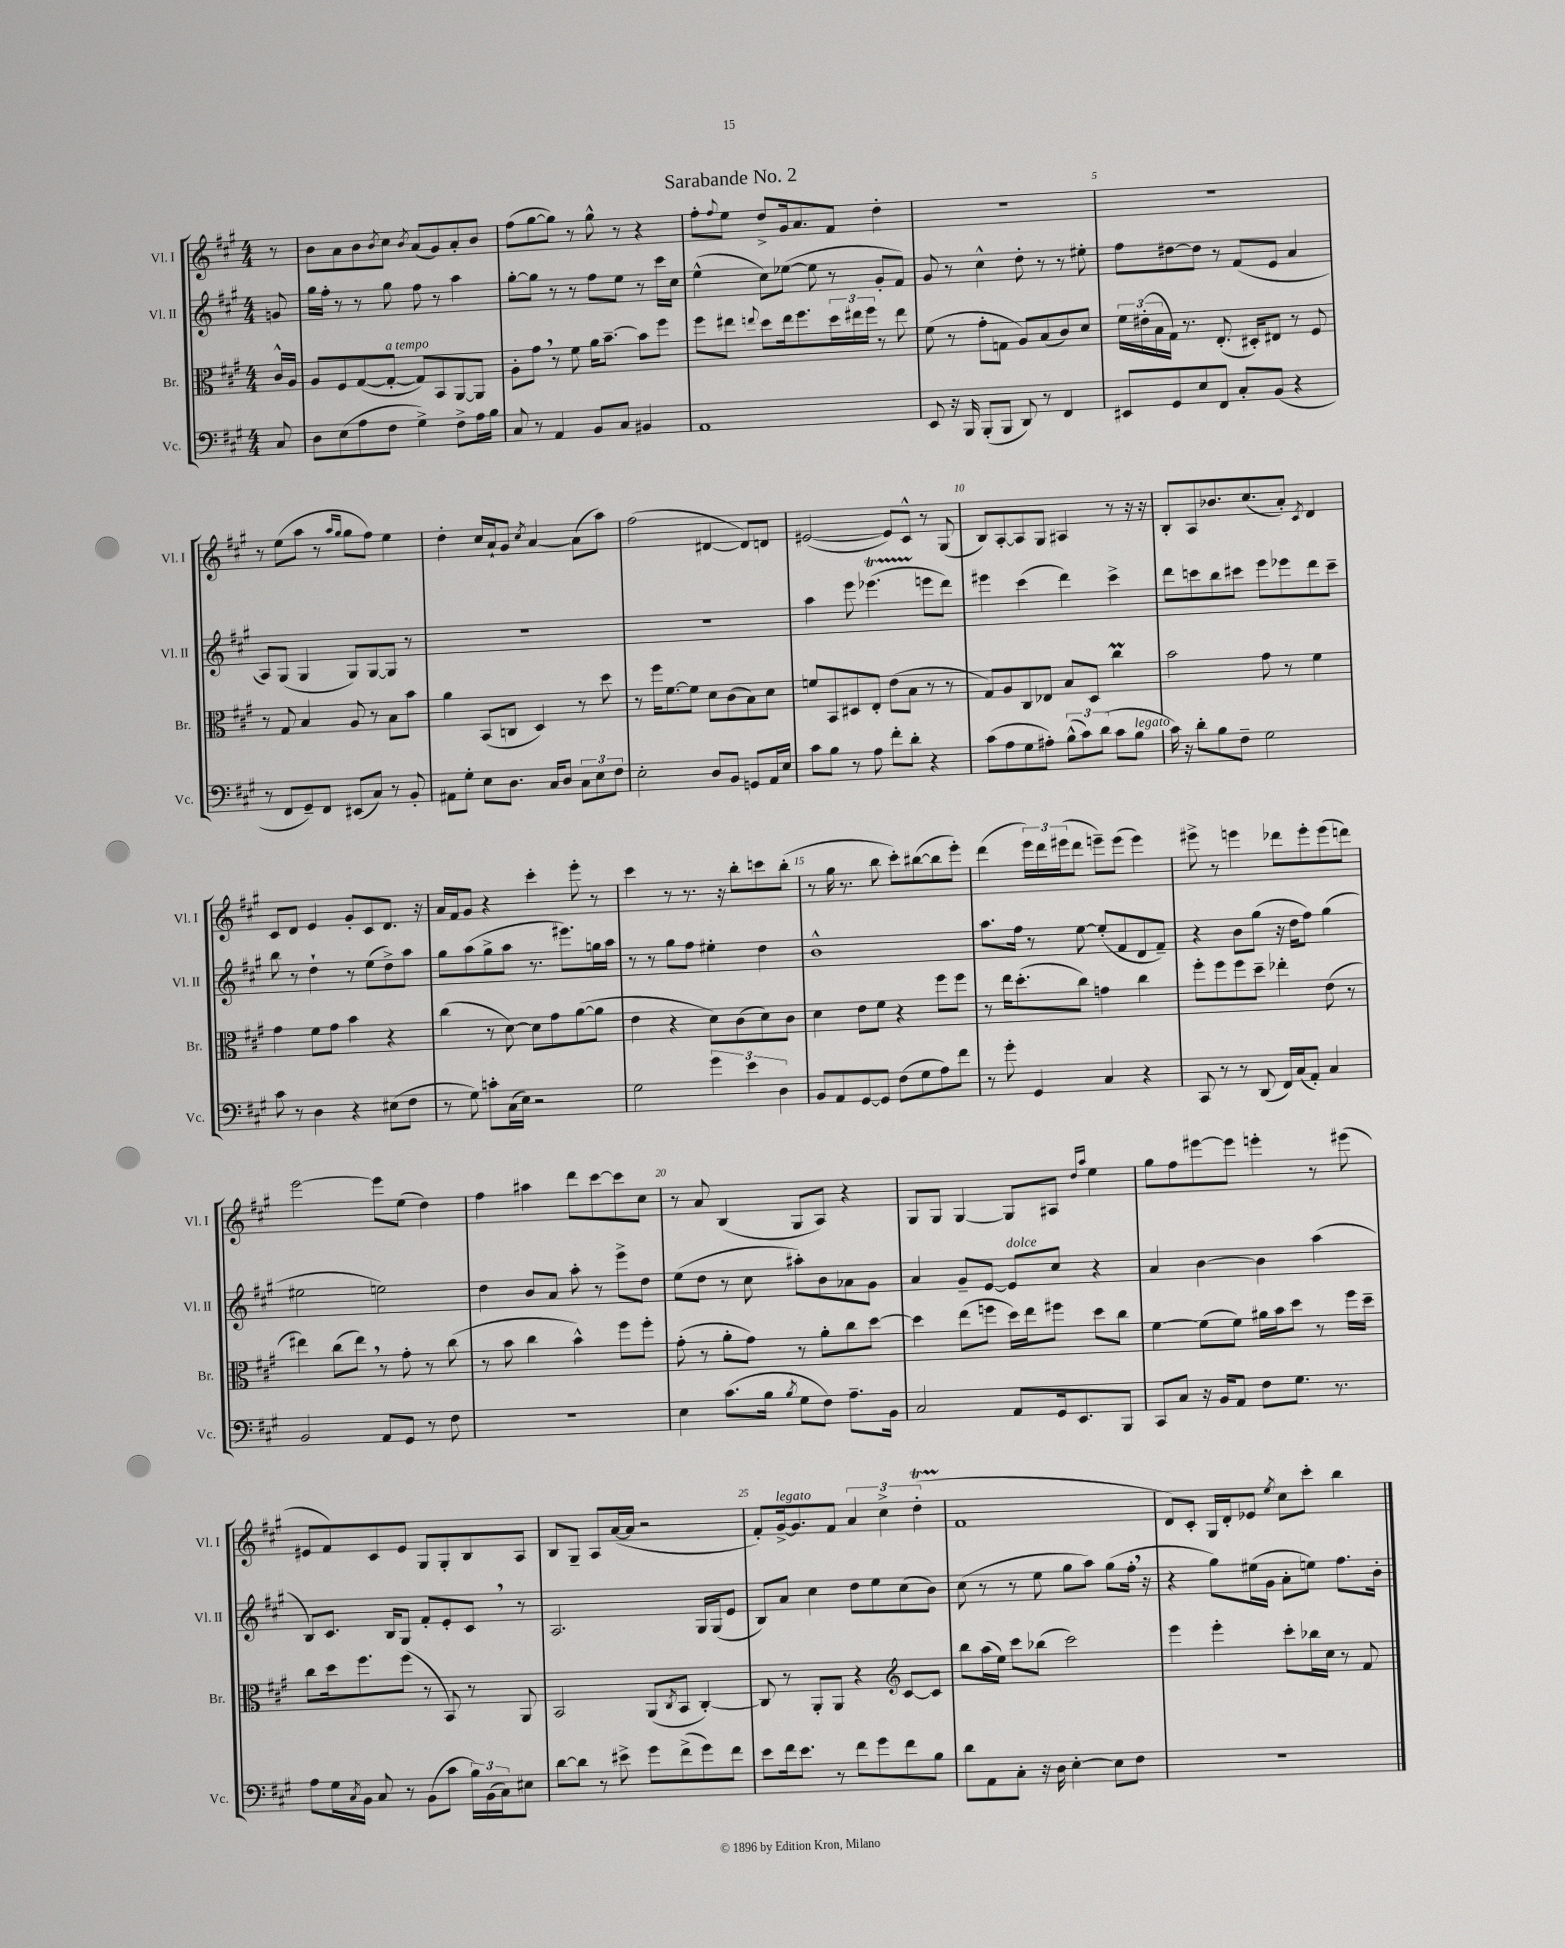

**kern	**kern	**kern	**kern
*staff4	*staff3	*staff2	*staff1
*clefF4	*clefC3	*clefG2	*clefG2
*k[f#c#g#]	*k[f#c#g#]	*k[f#c#g#]	*k[f#c#g#]
*M4/4	*M4/4	*M4/4	*M4/4
8C#	16c#^^	8g	8r
.	16A	.	.
=	=	=	=
8D	8A	16gg#	8b
.	.	16ff#'	.
(8E	8F#	8r	8a
8A	([8G#	8r	8b
.	.	.	8qb
8F#	8G#'_	8gg#	8cc#
.	.	.	8qb
4G#^)	8G#])	8ff#	(8a
.	8BB	8r	8g#)
8F#^	[8AA	4aa	8a'
16A	8AA]	.	8b
16B	.	.	.
=	=	=	=
8C#	8A'	[8gg#'	(8ff#
8r	8g#	8gg#]	[8gg#
4AA	8r	8r	8gg#])
.	8f#	8r	8r
8BB	16a	8ff#	8gg#^^
.	[8.b~	.	.
8C#	.	8ee	8r
4BB#	8b]	8r	4r
.	8ff#	16ccc#	.
.	.	16cc#	.
=	=	=	=
1AA	8ff#	(4ee^^	8ff#'
.	.	.	8qqff#
.	8ee#	.	8ee
.	8qqee	.	.
.	8dd	8cc#)	8dd^
.	16ee	([8ee-	16g#
.	8.ff#	.	8.a
.	.	8ee-]	.
.	24dd	8r	8f#
.	24ee#	.	.
.	24ff#	.	.
.	8r	8g#'	4dd'
.	8ee#	8f#)	.
=	=	=	=
8EE	(8f#	8g#	1r
16r	8r	8r	.
16BBB	.	.	.
(8BBB'	8g#'	4cc#^^	.
8BBB	8G	.	.
8DD)	8A)	8dd'	.
8r	(8B	8r	.
4FF#	8c#)	8r	.
.	8d	8ee#'	.
=	=	=	=
8EE#	24f#	8ff#	1r
.	(24e#'	.	.
.	24B	.	.
8GG#	16G#)	[8dd#	.
.	8.r	.	.
8E	.	8dd#]	.
8FF#	(8.E'	8r	.
8C#'	.	(8f#	.
.	16D#')	.	.
(8BB	8E#	8e	.
4r	8r	4a	.
.	8F#	.	.
=	=	=	=
8r	8r	8A)	8r
8FF#	8G#	(8G#	(8ee
8GG#~)	4B	4G#	8aa
8FF#	.	.	8r
.	.	.	16qqaa
.	.	.	16qqgg#
(8EE#	8A	8G#)	8gg#
8C#)	8r	[8G#	8ff#)
8r	8B	8G#]	4ee
8BB'	8b	8r	.
=	=	=	=
8AA#	4a	1r	4dd'
8G#'	.	.	.
8E	(8BB	.	16cc#
.	.	.	16a`
8.D	8C	.	8g#
.	.	.	8qcc#
.	4D)	.	[4a
16C#	.	.	.
8D	.	.	.
12C#	8r	.	(8a]
12E	.	.	.
.	8dd	.	8aa)
12F#	.	.	.
=	=	=	=
2E'	8r	1r	(2ff#
.	16ff#	.	.
.	[8.f#	.	.
.	8f#]	.	.
8D	8d	.	[4d#
8BB	(8c#	.	.
8GG	8B)	.	8d#])
16AA	8d	.	8d
16E	.	.	.
=	=	=	=
8c#	8f	4aa	([2e#
8B	8BB	.	.
8r	8D#	8eee	.
8A	8E'	(4.eee-	.
8f#'	(8e	.	8e#])
8d'	8B	.	8c#^^
4r	8r	8eee	8r
.	8r	8ddd)	(8G#
=	=	=	=
(8c#	8G#)	4eee#	8B)
8A	8A	.	[8A'
8G#	8C#	(4ccc#	8A]
8A#')	8E-	.	8G#
(12B^^	8B	4ddd)	4A#
12c#)	.	.	.
.	8D	.	.
(12d	.	.	.
8c#	4cc#	4ccc#^	8r
8B	.	.	16r
.	.	.	16r
=	=	=	=
16c#)	2b	8ddd	8B'
16r	.	.	.
8d'	.	8ccc	8A
8B	.	8bb	8.b-
8F#~	.	8ccc#	.
.	.	.	(8.cc#
2G#	8g#	8eee	.
.	8r	8eee-	8a')
.	.	.	8qc#
.	4f#	8ddd	4d
.	.	8ccc#~	.
=	=	=	=
8c#	4g#	8bb	8c#
8r	.	8r	8d
4D	8f#	4dd`	4e
.	8g#	.	.
4r	4b	8r	8g#'
.	.	(8ee	8c#
(8E#	4r	8dd^)	8.d
8F#	.	8aa	.
.	.	.	16r
=	=	=	=
8r	(4cc#	8gg#	16a
.	.	.	16f#
8G#)	.	(8aa	8g#
8c'	8r	8gg#^	4r
(16C#	[8d)	8aa	.
16E)	.	.	.
2r	8d]	8.r	4ccc#'
.	8g#	.	.
.	.	8.eee#)	.
.	([8a	.	8eee'
.	8a]	16gg	8r
.	.	16aa	.
=	=	=	=
2G#	4e	8r	4ccc#
.	.	8r	.
.	4r	8gg#	8r
.	.	8ff#	8.r
6g#	8d)	4ee#'	.
.	.	.	16r
.	(8c#	.	8bb'
6e	.	.	.
.	8d)	4dd	8ccc
6D	.	.	.
.	8c#	.	(8bb'
=	=	=	=
8BB	4d	1b^^	8r
8AA	.	.	16gg#
.	.	.	8.r
[8GG#	8e	.	.
8GG#]	8f#	.	8bb
(8F#	4r	.	8ccc#')
8G#	.	.	([8bb#
8A)	8ff#	.	8bb#]
8f#	8ff#	.	8eee')
=	=	=	=
8r	8r	8.aa	(4ddd
8g#'	16ee	.	.
.	(8.dd'	16ff#	.
4GG#	.	8r	24eee)
.	.	.	24ddd
.	.	.	(24eee#
.	8cc#)	[8ee	8ddd
4C#	4g	(8ee']	8eee~)
.	.	8f#	(8eee
4r	4cc#	8d	4eee)
.	.	8f#~)	.
=	=	=	=
8CC#	8ff#'	4r	8eee#^
8r	8ff#	.	8r
8r	8ff#	8b	4eee
(8DD	8dd~	(8gg#	.
16FF#)	4ee-'	16r	8ddd-
(16C#	.	16dd	.
8AA')	.	8ff#)	8eee'
4C#	(8e	(4gg#	(8eee
.	8r	.	8ddd)
=	=	=	=
2BB	4ee#)	2ee#	[2eee
.	(8cc#	.	.
.	8ee#)	.	.
8AA	8r	2ee)	8eee]
8GG#	8g#'	.	(8ee
8r	8r	.	4dd)
8F#	(8cc#	.	.
=	=	=	=
1r	8r	4dd	4ff#
.	8b	.	.
.	4cc#	8b	4aa#
.	.	8a	.
.	4b^^)	8aa'	8ddd
.	.	8r	[8ccc#
.	8ff#	8eee^	8ccc#]
.	8ff#'	8dd	8cc#
=	=	=	=
4E	(8g#'	(8ee	8r
.	8r	8dd	8a
(8.c#	8a'	8r	(4B
.	8g#)	8cc#	.
16B	.	.	.
8qB	.	.	.
8G#	8r	8aa#')	8G#
8F#)	8a'	8b	8A)
8.A~	8cc#	8a-	4r
.	[8dd	8g#	.
16BB	.	.	.
=	=	=	=
2C#	4dd]	4a	8G#
.	.	.	8G#
.	(8ee	8g#~	[4G#
.	8ff	[8e	.
8AA	16dd)	8e]	8G#]
.	16ee	.	.
16GG#	8ff#	8cc#	8A#
8.EE	.	.	.
.	.	.	16qqdd
.	.	.	16qqaa
.	8dd	4r	4ee
8BBB	8cc#	.	.
=	=	=	=
8CC#	[4f#	4a	8gg#
8C#	.	.	8ff#
16r	(8f#]	[4b	[8eee#
16BB	.	.	.
8AA	8f#)	.	8eee#]
8F#	16a#	4b]	4eee'
.	16b	.	.
8.G#	8dd	.	.
.	8r	(4aa	8r
8.r	.	.	.
.	16ff#	.	(8eee#
.	16dd~	.	.
=	=	=	=
8A	8cc#	8B)	8e#
16G#	16dd	8.c#	8f#)
8qC#	.	.	.
16BB	8.ff#	.	.
8C#	.	.	8c#
.	.	16B	.
8r	(8ff#	8G#	8e#
(8BB	8r	8f#'	8G#
8c#	8BB)	8e'	8G#'
24B)	8r	8c#	8B
(24BB	.	.	.
24C#)	.	.	.
8E#	8AA	8r	8A
=	=	=	=
[8d	2BB	2.A	8B
8d]	.	.	8G#~
8r	.	.	8A
8e#^	.	.	([16a
.	.	.	16a]
8g#	(8AA	.	2r
.	8qC#	.	.
(8f#^	8BB	.	.
8g#)	[4C#')	16G#	.
.	.	(16G#	.
8f#	.	8e	.
=	=	=	=
8e	8C#]	8B)	8f#')
16f#	8r	8a	[16g#^
8.e	.	.	8.g#]
.	8AA'	4cc#	.
8r	8AA	.	8f#
8f#	4r	8dd	6a
8g#	.	8ee	.
.	.	.	6cc#^
*	*clefG2	*	*
8f#	[8c#	(8cc#	.
.	.	.	(6dd'
8B	8c#]	8b)	.
=	=	=	=
8d	8bb	(8cc#	1f#
8AA	(16aa	8r	.
.	16ee)	.	.
8C#'	8ccc#	8r	.
16r	(8bb-	8ee	.
16D	.	.	.
[4E'	2ccc#)	8gg#	.
.	.	8aa)	.
8E]	.	(8gg#	.
8F#	.	16ff#'	.
.	.	16r	.
=	=	=	=
1r	4eee	4r	8d)
.	.	.	8c#'
.	4eee'	8gg#)	16G#
.	.	.	16d'
.	.	(16ee#	8e-
.	.	16g#	.
.	.	.	8qee
.	8ccc#'	8a'	8cc#
.	16bb-	8ee)	8ccc#'
.	16cc#	.	.
.	8r	8.ff#	4bb
.	8f#	.	.
.	.	16b'	.
==	==	==	==
*-	*-	*-	*-
